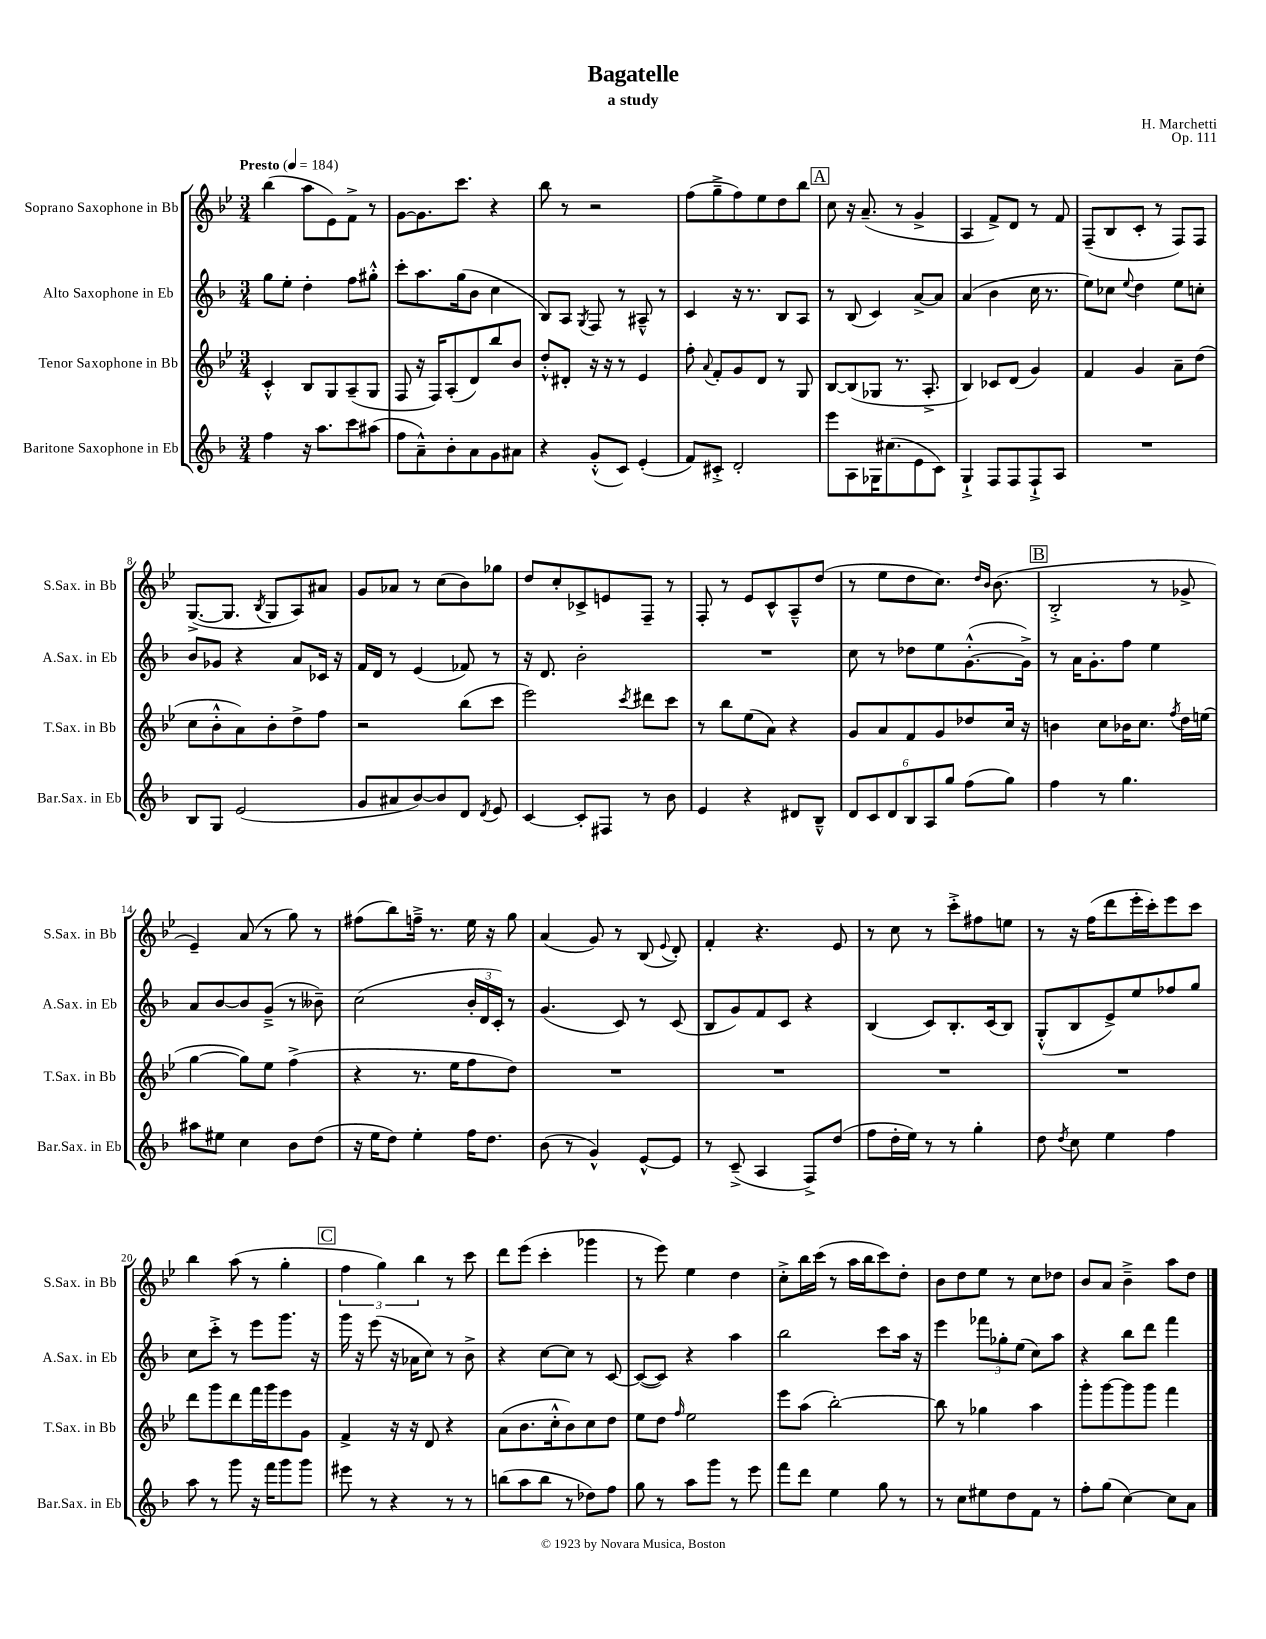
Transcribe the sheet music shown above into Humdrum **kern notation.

**kern	**kern	**kern	**kern
*part4	*part3	*part2	*part1
*staff4	*staff3	*staff2	*staff1
*I"Baritone Saxophone in Eb	*I"Tenor Saxophone in Bb	*I"Alto Saxophone in Eb	*I"Soprano Saxophone in Bb
*I'Bar.Sax. in Eb	*I'T.Sax. in Bb	*I'A.Sax. in Eb	*I'S.Sax. in Bb
*clefG2	*clefG2	*clefG2	*clefG2
*k[b-]	*k[b-e-]	*k[b-]	*k[b-e-]
*M3/4	*M3/4	*M3/4	*M3/4
*MM184	*MM184	*MM184	*MM184
=1	=1	=1	=1
!	!	!	!LO:TX:a:B:t=Presto
4ff\	4c'^^/	8gg\L	(4bb-\
.	.	8ee'\J	.
16r	8B-/L	4dd'\	8aa\L
8.aa\L	.	.	.
.	8G/	.	8e-\)
8ccc\	(8A~/	8ff\L	8f^\J
(8aa#X\J	8G/J	8gg#X'^^\J	8r
=2	=2	=2	=2
8ff\L	8F/	8ccc'\L	[8g\L
8a~^^\)	16r	8.aa\	8.g\]
.	16F/KL)	.	.
8b-'\	(8A'/	.	.
.	.	(16gg\k	8.ccc\J
8a\	8d/)	8b-\J	.
8g\	8bb-/	4cc\	4r
8a#X\J	8b-/J	.	.
=3	=3	=3	=3
4r	8dd'^^/L	8B-/L)	8bb-\
.	8d#X'/J	8A/J	8r
.	.	8qG/	.
(8g'^^/L	16r	8F/	2r
.	16r	.	.
8c/J)	8r	8r	.
(4e'/	4e-/	8A#X~^^/	.
.	.	8r	.
=4	=4	=4	=4
8f/L)	8ff'\	4c/	(8ff\L
.	8qqa/	.	.
8c#X'^/J	8f'/L	.	8gg~^\
2d'/	8g/	16r	8ff\)
.	.	8.r	.
.	8d/J	.	8ee-\
.	8r	8B-/L	8dd\
.	8G/	8A/J	8bb-\J
!!LO:REH:place=s1:t=A
=5	=5	=5	=5
8eee\L	[8B-/L	8r	8cc\
8A\	(8B-/]	(8B-/	16r
.	.	.	(8.a~/
16G-X\K	8G-X/J	4c/)	.
(8.cc#X\	.	.	.
.	8.r	.	8r
8e\	.	[8a^/L	4g^/
.	8.A'^/	.	.
8c\J)	.	8a/J]	.
=6	=6	=6	=6
4G`^/	4B-/)	(4a/	4A/
8F/L	8c-X/L	4b-\	8f^/L)
8F/	(8d/J	.	8d/J
8F`^/	4g/)	16cc\	8r
.	.	8.r	.
8A/J	.	.	8f/
=7	=7	=7	=7
2.r	4f/	8ee\L)	(8F~/L
.	.	8cc-X\J	8B-/
.	.	8qqee/	.
.	4g/	4dd\	8c'/J
.	.	.	8r
.	8a~\L	8ee\L	8F/L)
.	(8dd\J	8ccn'\J	8F/J
!!LO:LB:g=z
=8	=8	=8	=8
8B-/L	8cc\L	8b-/L	([8.G^/L
8G/J	8b-'^^\	8g-X/J	.
.	.	.	8.G/J]
(2e/	8a\)	4r	.
.	.	.	8qB-/
.	8b-'\	.	8G/L
.	8dd^\	8a/L	8A/)
.	8ff\J	16c-X/Jk	8a#X/J
.	.	16r	.
=9	=9	=9	=9
8g/L	2r	16f/LL	8g/L
.	.	16d/JJ	.
8a#X/	.	8r	8a-X/J
[8b-/)	.	(4e/	8r
8b-/]	.	.	(8cc\L
8d/J	(8bb-\L	8f-X/)	8b-\)
8qd/	.	.	.
8e/	8ccc\J	8r	8gg-X\J
=10	=10	=10	=10
[4c/	2eee-\)	16r	8dd/L
.	.	8.d/	.
.	.	.	8cc'/
8c'/L]	.	2b-'\	8c-X^/
8F#X/J	.	.	8en/
.	8qccc/	.	.
8r	8ddd#X\L	.	8F~/J
8b-\	8ccc\J	.	8r
=11	=11	=11	=11
4e/	8r	2.r	8F'/
.	8bb-\L	.	8r
4r	(8ee-\	.	8e-/L
.	8a\J)	.	8c^^/
8d#X/L	4r	.	8A~^^/
8B-~^^/J	.	.	(8dd/J
=12	=12	=12	=12
12d/L	8g/L	8cc\	8r
12c/	.	.	.
.	8a/	8r	8ee-\L
12d/	.	.	.
12B-/	8f/	8dd-X\L	8dd\
12A/	.	.	.
.	8g/	8ee\	8.cc\J)
12gg/J	.	.	.
(8ff\L	8dd-X/	([8.g'^^\	.
.	.	.	16qqdd/LL
.	.	.	16qqb-/JJ
.	.	.	(8.b-\
8gg\J)	16cc/Jk	.	.
.	16r	16g^\Jk])	.
!!LO:REH:place=s1:t=B
=13	=13	=13	=13
4ff\	4bn\	8r	2B-'^/
.	.	16a\KL	.
.	.	8.g'\	.
8r	8cc\L	.	.
4.gg\	16b-X\K	8ff\J	.
.	8.cc\J	.	.
.	.	4ee\	8r
.	8qff/	.	.
.	16dd\LL	.	8g-X^/
.	(16een\JJ	.	.
!!LO:LB:g=z
=14	=14	=14	=14
8aa#X\L	[4gg\	8a/L	4e-~/)
8ee#X\J	.	[8b-/	.
4cc\	8gg\L])	8b-/]	(8a/
.	8ee-\J	(8g~^/J	8r
8b-\L	(4ff^\	8r	8gg\)
(8dd\J	.	8b--X~\)	8r
=15	=15	=15	=15
16r	4r	(2cc\	(8ff#X\L
16ee\KL	.	.	.
8dd\J)	.	.	8bb-\)
4ee'\	8.r	.	16ffn~^\Jk
.	.	.	8.r
.	16ee-\KL	.	.
16ff\KL	8ff\	24b-'/LL	16ee-\
.	.	24d/	.
8.dd\J	.	.	16r
.	.	24c'/JJ)	.
.	8dd\J)	8r	8gg\
=16	=16	=16	=16
(8b-\	2.r	(4.g/	(4a/
8r	.	.	.
4g^^/)	.	.	8g/)
.	.	8c/)	8r
[8e^^/L	.	8r	(8B-/
.	.	.	8qqe-/
8e/J]	.	(8c/	8d'/)
=17	=17	=17	=17
8r	2.r	8B-/L	4f'/
(8c~^/	.	8g/)	.
4A/	.	8f/	4.r
.	.	8c/J	.
8F^/L)	.	4r	.
(8dd/J	.	.	8e-/
=18	=18	=18	=18
8ff\L	2.r	(4B-/	8r
16dd'\L	.	.	8cc\
16ee\JJ)	.	.	.
8r	.	8c/L)	8r
8r	.	8.B-'/	8ccc'^\L
4gg'\	.	.	8ff#X\
.	.	(16c/k	.
.	.	8B-/J)	8een\J
=19	=19	=19	=19
8dd\	2.r	(8G'^^/L	8r
8qdd/	.	.	.
8cc\	.	8B-/	16r
.	.	.	(16ff\KL
4ee\	.	8e^/)	8ddd\
.	.	8ee/	16eee-'\L
.	.	.	16ccc'\J)
4ff\	.	8ff-X/	8eee-\
.	.	8gg/J	8ccc\J
!!LO:LB:g=z
=20	=20	=20	=20
8aa\	8ddd\L	8cc\L	4bb-\
8r	8ggg\	8ccc'^\J	.
8ggg\	8ddd\	8r	(8aa\
16r	16fff\L	8eee\L	8r
16fff\KL	16ggg\J	.	.
8ggg\	8eee-\	8.ggg\J	4gg'\
8ggg\J	8g\J	.	.
.	.	16r	.
!!LO:REH:place=s1:t=C
=21	=21	=21	=21
8eee#X\	4f^/	16ggg\	6ff\
.	.	16r	.
8r	.	(8eee\	.
.	.	.	6gg\)
4r	16r	16r	.
.	16r	16a-X\KL	.
.	.	.	6bb-\
.	8d/	8cc\J)	.
8r	4r	8r	8r
8r	.	8b-^\	8ccc\
=22	=22	=22	=22
(8bbn\L	(8a\L	4r	8ddd\L
8aa\	8.b-\	.	(8eee-\J
8bb\J	.	[8cc\L	4ccc'\
.	16cc'^^\k	.	.
8r	8b-\)	8cc\J]	.
8dd-X\L)	8cc\	8r	4ggg-X\
8ff\J	8dd\J	[8c/	.
=23	=23	=23	=23
8gg\	8ee-\L	(8c/L_	8r
8r	8dd\J	8c/J])	8eee-\)
.	16qqff/	.	.
8aa\L	2ee-\	4r	4ee-\
8ggg\J	.	.	.
8r	.	4aa\	4dd\
8eee\	.	.	.
=24	=24	=24	=24
8fff\L	8eee-\L	2bb-\	8cc'^\L
8ddd\J	(8aa\J	.	16bb-\L
.	.	.	(16ccc\JJ
4ee\	[2bb-'\)	.	8r
.	.	.	16aa\LL
.	.	.	16bb-\J
8gg\	.	8ccc\L	8ccc\)
8r	.	16aa\Jk	8dd'\J
.	.	16r	.
=25	=25	=25	=25
8r	8bb-\]	4eee\	8b-\L
8cc\L	8r	.	8dd\
8ee#X\	4gg-X\	12fff-X\L	8ee-\J
.	.	12gg-X'\	.
8dd\	.	.	8r
.	.	(12ee\J	.
8f\J	4aa\	8cc\L)	8cc\L
8r	.	8aa\J	8dd-X\J
=26	=26	=26	=26
8ff'\L	8ggg'\L	4r	8b-/L
(8gg\J	[8ggg\	.	8a/J
[4cc\)	8ggg\]	8bb-\L	4b-~^\
.	8ggg\J	8ddd\J	.
8cc\L]	4fff\	4fff\	8aa\L
8a\J	.	.	8dd\J
==	==	==	==
*-	*-	*-	*-
